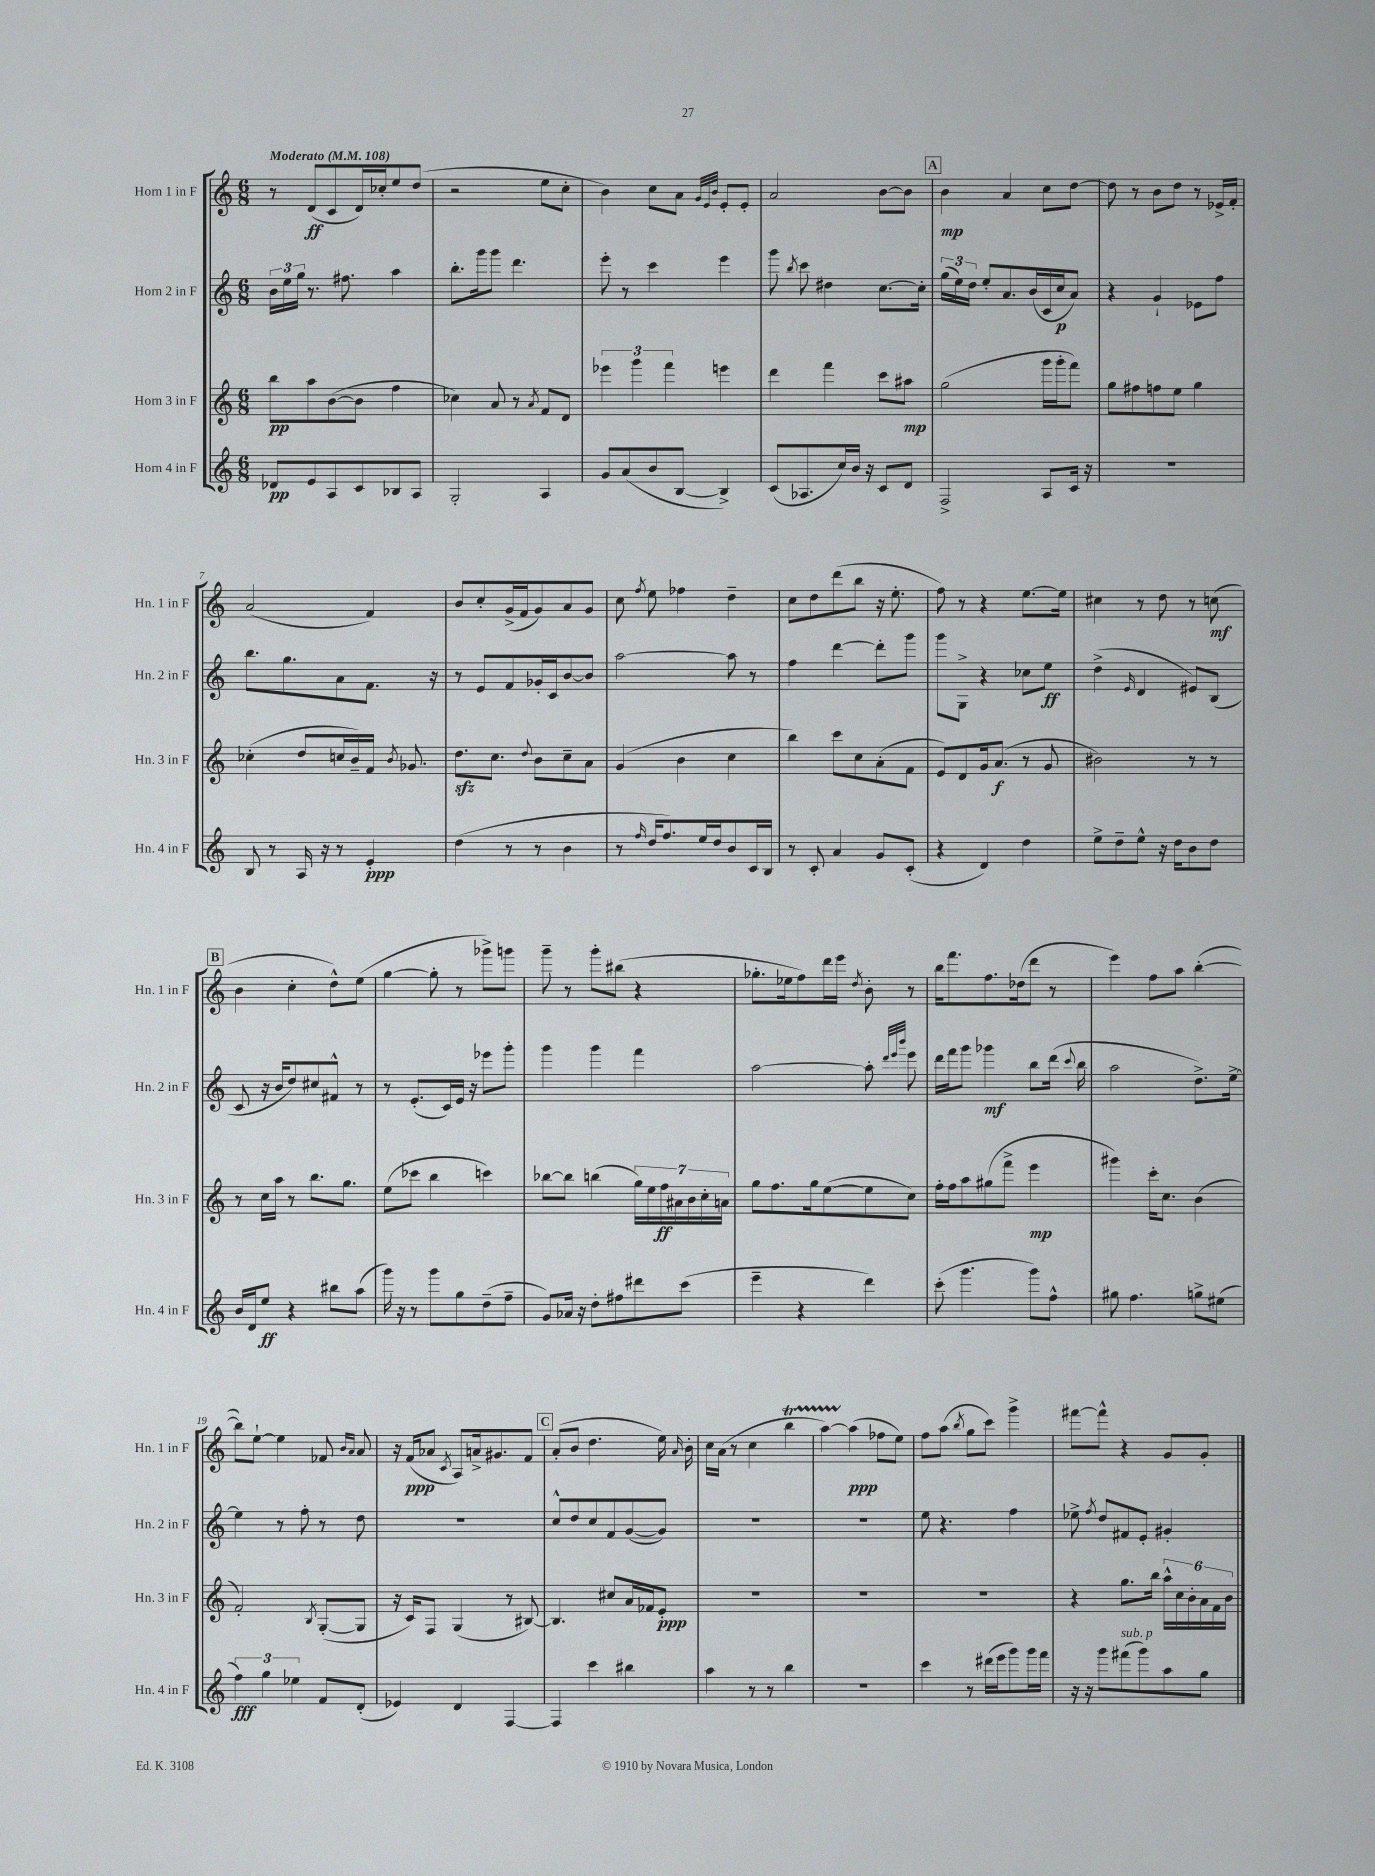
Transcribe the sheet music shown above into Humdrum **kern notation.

**kern	**kern	**kern	**kern
*staff4	*staff3	*staff2	*staff1
*clefG2	*clefG2	*clefG2	*clefG2
*k[]	*k[]	*k[]	*k[]
*M6/8	*M6/8	*M6/8	*M6/8
*MM108	*MM108	*MM108	*MM108
8d-/L	8bb\L	24b\LL	8r
.	.	24ee\	.
.	.	24gg\JJ	.
8e/	8aa\	8.r	(8d/L
8A/	([8b\	.	8c/
.	.	8.ff#\	.
8c/	8b\]J	.	16d/L)
.	.	.	16cc-'/J
8B-/	4ff\	4aa\	8ee/
8A/J	.	.	(8dd/J
=	=	=	=
2G'/	4cc-\)	8.bb'\L	2r
.	.	16ggg\k	.
.	8a/	8ggg\J	.
.	8r	4.ddd\	.
.	8qa/	.	.
4A/	8f/L	.	8ee\L
.	8d/J	.	8cc'\J
=	=	=	=
8g/L	6eee-\	8eee'\	4b\)
(8a/	.	8r	.
.	6ggg\	.	.
8b/	.	4ccc\	8cc\L
.	6fff\	.	.
[8B/J	.	.	8a\J
.	.	.	32qqg/LLL
.	.	.	32qqe/
.	.	.	32qqb/JJJ
4B^/])	4eee\	4eee\	8e'/L
.	.	.	8e'/J
=	=	=	=
(8c/L	4ddd\	8ggg\	2a/
.	.	8qbb/	.
8.A-/	.	8ccc\	.
.	4fff\	4dd#\	.
16cc/L)	.	.	.
16b/JJ	.	.	.
16r	.	.	.
8c/L	8ccc\L	[8.cc\L	[8b\L
8d/J	8aa#\J	.	8b\]J
.	.	16cc'\]Jk	.
=	=	=	=
2F^/	(2gg\	(24gg\LL	4b\
.	.	24ee\)	.
.	.	24dd\JJ	.
.	.	8ee'/L	.
.	.	8.a/	4a/
.	.	(16b/L	.
8A/L	16ggg\LL	16c/	8cc\L
.	16ggg'\J	16cc/J	.
16c/Jk	8fff\J)	8a/J)	[8dd\J
16r	.	.	.
=	=	=	=
2.r	8gg\L	4r	8dd\]
.	8ff#\	.	8r
.	8ff\	4g`/	8b\L
.	8ee\J	.	8dd\J
.	4gg\	8e-\L	8r
.	.	8ff\J	16e-^/LL
.	.	.	16f'/JJ
=	=	=	=
8B/	(4cc-'\	8.bb\L	(2a/
8r	.	.	.
.	.	8.gg\	.
16A/	8dd/L	.	.
16r	.	.	.
8r	16cc/L	8a\	.
.	16b~/)	.	.
4e'/	16f/JJ	8.f\J	4f/)
.	8qb/	.	.
.	8.g-/	.	.
.	.	16r	.
=	=	=	=
(4dd\	8.dd\L	8r	8b/L
.	.	8e/L	8cc'/
.	8.cc\J	.	.
8r	.	8f/	(16g^/L
.	.	.	16f/J
.	8qqdd/	.	.
8r	8b\L	16g-'/L	8g/)
.	.	16c/J	.
4b\	8cc~\	[8b/	8a/
.	8a\J	8b/]J	8g/J
=	=	=	=
8r	(4g/	[2aa\	8cc\
16qqff/	.	.	8qff/
16dd/LK	.	.	8ee\
8.ff/)	.	.	.
.	4b\	.	4ff-\
16ee/L	.	.	.
16dd/J	.	.	.
8b/	4cc\	8aa\]	4dd~\
16c/L	.	8r	.
16B/JJ	.	.	.
=	=	=	=
8r	4bb\)	4ff\	8cc\L
8c'/	.	.	8dd\
4a/	8ccc\L	[4ddd\	(8ddd\
.	8cc\	.	8bb\J
8g/L	(8a'\	8ddd'\]L	16r
.	.	.	8.ee'\
(8c'/J	8f\J	8ggg\J	.
=	=	=	=
4r	8e/L)	8ggg\L	8ff\)
.	8d/	8G^\J	8r
4d/)	16g/k	4r	4r
.	(8.a/J	.	.
4dd\	8r	8cc-\L	[8.ee\L
.	8g/	8ee\J	.
.	.	.	16ee\]Jk
=	=	=	=
8ee^\L	2b#\)	(4dd^\	4cc#\
8dd~\	.	.	.
.	.	16qqe/	.
8ee^^\J	.	4d/	8r
16r	.	.	8dd\
16dd\LK	.	.	.
8b\	8r	8e#/L)	8r
8dd\J	8r	(8B/J	(8cc\
=	=	=	=
16b/LL	8r	8c/	4b\
16d/J	.	.	.
8ee/J	16cc\LL	16r	.
.	16aa\JJ	16b/LK	.
4r	8r	8dd/)	4cc'\
.	8.bb\L	8cc#/	.
8bb#\L	.	8f#^^/J	8dd^^\L)
.	8.gg\J	.	.
(8aa\J	.	8r	(8ee\J
=	=	=	=
16ggg\)	(8ee\L	8r	[4gg\
16r	.	.	.
8r	8ccc-\J	(8.e'/L	.
8ggg\L	4bb\	.	8gg'\]
.	.	16c/L)	.
8gg\	.	16e/JJ	8r
.	.	16r	.
(8dd~\	4ccc\)	8eee-\L	8ggg-^\L)
8ff~\J	.	8ggg'\J	8ggg\J
=	=	=	=
8g/L)	[8bb-\L	4ggg\	8ggg~\
16a-/Jk	8bb-\]J	.	8r
16r	.	.	.
8dd'\L	(4bb\	4ggg\	8ggg'\L
8ff#\	.	.	(8bb#\J
8ddd#\	28gg\LL)	4fff\	4r
.	28ee\	.	.
.	28ff\	.	.
.	28a#\	.	.
(8ccc\J	.	.	.
.	28b\	.	.
.	28cc'\	.	.
.	28a\JJ	.	.
=	=	=	=
4eee~\	8gg\L	[2aa\	8.gg-'\L
.	8.ff\	.	.
.	.	.	16ee-\k
4r	.	.	8ff\)
.	16gg\k	.	.
.	([8ee\	.	16ddd\L
.	.	.	16eee\JJ
.	.	.	8qdd/
4ddd\)	8ee\]	8aa'\]	8b'\
.	.	32qqddd/LLL	.
.	.	32qqeee/	.
.	.	32qqbbb/JJJ	.
.	8cc\J)	8eee\	8r
=	=	=	=
(8ccc'\	16ff'\LL	16ddd\LL	16bb\LK
.	16ff\J	16fff\J	8.fff\
4.ggg\	8aa\	8ggg\J	.
.	(8gg#\	4ggg-\	8.ff\
.	8fff^\J	.	.
.	.	.	(16dd-\k
8ggg\L)	4eee\	8bb\L	8ddd\J
8ff^^\J	.	(16ddd\Jk	8r
.	.	8qqccc/	.
.	.	16bb\	.
=	=	=	=
8gg#\	4ggg#\)	2aa\	4eee\)
4.ff\	.	.	.
.	16ccc'\LK	.	8ff\L
.	8.cc\J	.	.
.	.	.	8aa\J
8gg^\L	(4b\	8.dd^\L)	([4bb'\
(8ee#\J	.	.	.
.	.	[16ee^\Jk	.
=	=	=	=
6ff\)	2f'/)	4ee\]	8bb\]L)
.	.	.	[8ee`\J
6gg\	.	.	.
.	.	8r	4ee\]
6ee-\	.	.	.
.	.	8ff'\	.
.	8qB/	.	.
8f/L	([8G'/L	8r	8f-/
.	.	.	16qqb/LL
.	.	.	16qqa/JJ
(8d'/J	8G/]J	8dd\	8a/
=	=	=	=
4e-/)	16r	2.r	16r
.	16c/LK)	.	(16f/LK
.	8F/J	.	8a-/J
.	.	.	8qc/
4d/	(4G/	.	8A/L)
.	.	.	16a^/k
.	.	.	8.g#/
[4F/	8r	.	.
.	[8B#/)	.	8f/J
=	=	=	=
4F/]	4.B#/]	8cc^^/L	(8a'/L
.	.	8dd/	8b/J
4ccc\	.	8cc/	4.dd\
.	8cc#/L	8f/	.
4bb#\	16a/L	([8g/	.
.	16f-/J	.	.
.	8e'/J	8g/]J)	16ee\)
.	.	.	16qqa/
.	.	.	16b'\
=	=	=	=
4aa\	2.r	2.r	16cc\LL
.	.	.	(16a\JJ
.	.	.	8r
8r	.	.	4cc\
8r	.	.	.
4bb\	.	.	4bb\
=	=	=	=
2.r	2.r	2.r	[4aa\)
.	.	.	(4aa\]
.	.	.	8ff-\L
.	.	.	8ee\J)
=	=	=	=
4ccc\	2.r	8ee\	8ff\L
.	.	4.r	(8aa\J
.	.	.	8qbb/
8r	.	.	8gg\L
(16ddd#\LL	.	.	8ccc\J)
16eee\J	.	.	.
8ggg\)	.	4ff\	4ggg^\
16ggg\L	.	.	.
16fff\JJ	.	.	.
=	=	=	=
16r	4r	8ee-^\	[8fff#\L
16r	.	.	.
.	.	8qff/	.
8ggg\L	.	8dd/L	8fff#^^\]J
(8fff#\	8.gg\L	8f#/	4r
8ggg\)	.	8e'/J	.
.	16bb\Jk	.	.
8aa\	24aa^^\LL	4g#'/	8g/L
.	24cc\	.	.
.	24b'\	.	.
8gg\J	24a\	.	8g'/J
.	24f\	.	.
.	24b\JJ	.	.
==	==	==	==
*-	*-	*-	*-
